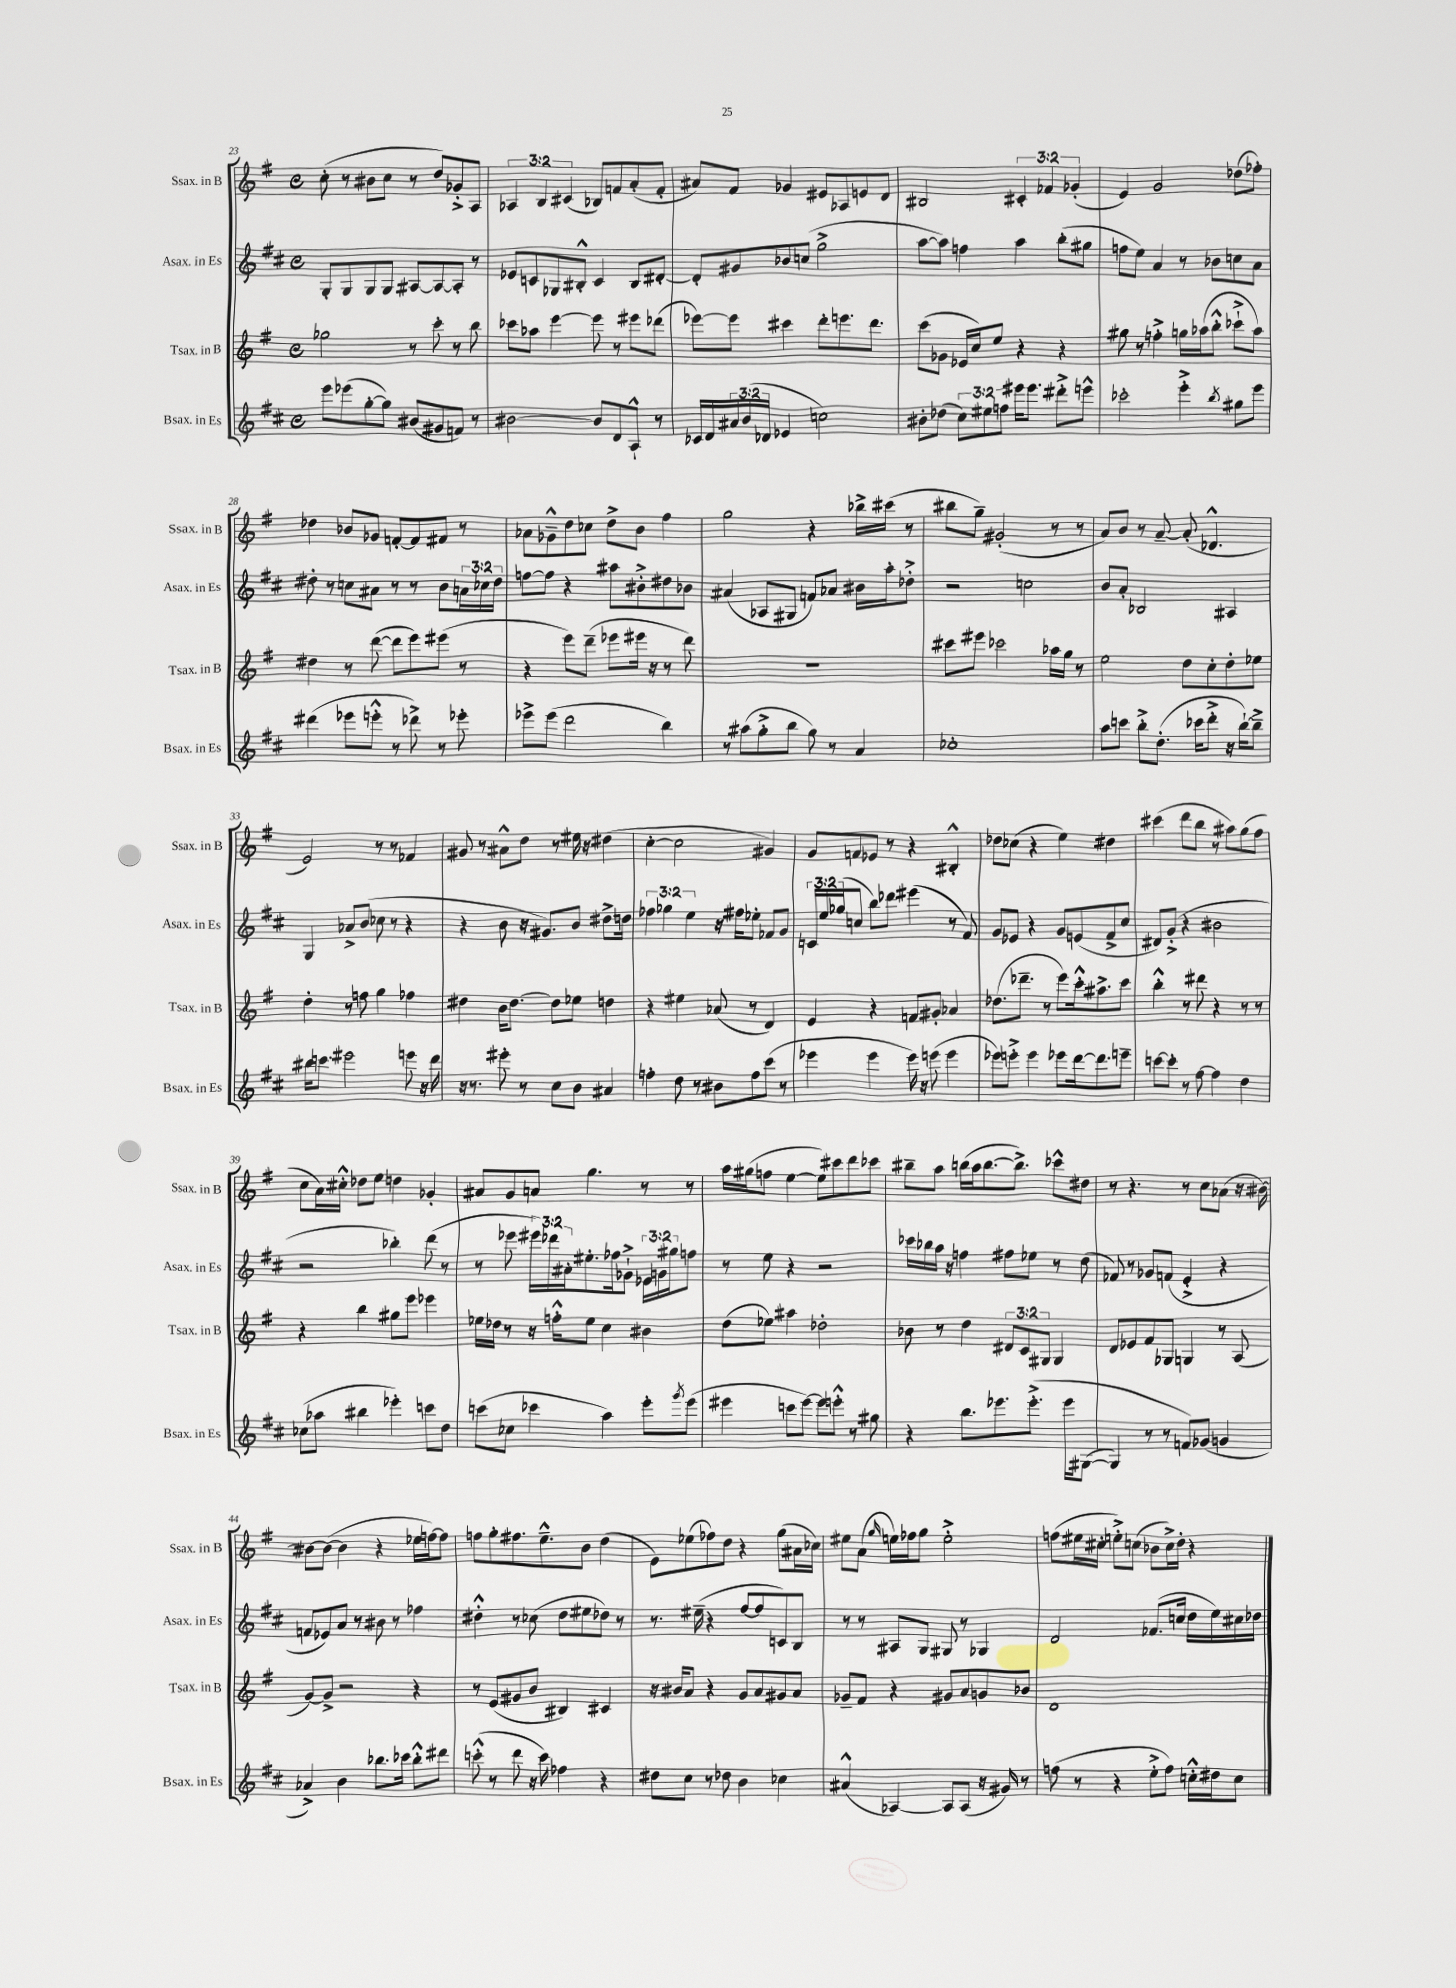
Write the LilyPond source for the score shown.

<<
\new StaffGroup <<
\new Staff = "s0" \with { instrumentName = "Ssax. in B" shortInstrumentName = "Ssax. in B" } {
    \clef treble \key g \major \defaultTimeSignature \time 4/4 \override Staff.TupletNumber.text = #tuplet-number::calc-fraction-text
    c''8-.( r8 bis'8 c''8 r8 d''8) ges'8-.-> a8 |
    \tuplet 3/2 { aes4 b4 cis'4( } bes8) f'8 a'8-.( f'8-. |
    ais'8) fis'8 ges'4 eis'8 aes8 e'8 d'8 |
    bis2 \tuplet 3/2 { cis'4-. fes'4 ges'4-.( } |
    e'4) g'2 des''8( fes''8-.) |
    des''4 bes'8 ges'8 f'8~-. f'8 fis'8 r8 |
    aes'8 ges'8---^ d''8 ces''8 d''8-> b'8 fis''4 |
    g''2 r4 bes''16-> cis'''16( r8 |
    bis''8 g''8--) gis'2-.( r8 r8 |
    a'8) b'8 r8 a'8~-- a'8-.( des'4.-^ |
    e'2) r8 r8 fes'4 |
    gis'8 r8 ais'8-^ d''8 r8 eis''16 r16 dis''4( |
    c''4~-. c''2 gis'4) |
    g'8 f'8 ees'8 r8 r4 bis4-.-^ |
    des''8 ces''8( r4 e''4) dis''4 |
    cis'''4( d'''8 b''8 r8 ais''8) g''8( fis''8 |
    c''8 a'16) cis''16-.-^ des''8 e''8 d''4 ges'4-. |
    ais'8 g'8 a'8 g''4. r8 r8 |
    a''16 gis''16( f''8 e''4~ e''8) cis'''8 d'''8 ces'''8 |
    bis''8-- a''8 b''16( a''16 b''8.~ b''8.->) ces'''8-^ dis''8 |
    r8 r4. r8 c''8 aes'8( r16 bis'16~) |
    bis'8~ bis'8~( bis'4 r4 ees''16 f''16~) f''8 |
    f''8 g''8-. fis''8. e''8.---^ b'8 d''4( |
    e'8) ees''8( fes''8) d''8 r4 g''8( ais'16 ces''16) |
    eis''8 a'8( \grace { g''16 } e''16) fes''16 g''8 e''2-.-> |
    f''8( eis''16 cis''16-. e''8-.->) c''8( bes'8 c''16->) d''16-. r4 \bar "|." |
}
\new Staff = "s1" \with { instrumentName = "Asax. in Es" shortInstrumentName = "Asax. in Es" } {
    \clef treble \key d \major \defaultTimeSignature \time 4/4 \override Staff.TupletNumber.text = #tuplet-number::calc-fraction-text
    g8-. g8 g8 g8 ais8~ ais8~ ais8-. r8 |
    ees'8 c'8 ges8 bis8-.-^ c'4 bis8 dis'8~-. |
    dis'8-. gis'8 bes'8 c''8( g''2-> |
    a''8~ a''8) f''4 a''4 b''8-.( gis''8 |
    f''8 e''8) a'4 r8 bes'8 c''8 a'8 |
    dis''8-. r8 c''8 ais'8 r8 r8 b'8 \tuplet 3/2 { a'16 ces''16 dis''16 } |
    f''8~ f''8 r4 ais''8 bis'8-.-> dis''8 bes'8 |
    ais'4( aes8 gis8 f'8) aes'8 bis'16 a''16-. des''8-.-> |
    r2 c''2 |
    b'8 a'8-. bes2 ais4 |
    g4 aes'8-> b'8( ces''8 r8 r4 |
    r4 b'8 r16 gis'8.) b'8 dis''8.-> d''16 |
    \tuplet 3/2 { fes''4 ges''4 e''4 } r16 fis''16 ees''8-. fes'8 g'8 |
    \tuplet 3/2 { c'16 e''16 ges''16( } c''8 b''8) des'''8 eis'''4( r8 fis'8) |
    g'8 ees'8 r4 g'8 e'8( fis'8-> cis''8 |
    dis'8) g'8-.->( r4 bis'2 |
    r2 bes''4-.) d'''8( r8 |
    r8 ees'''8 \tuplet 3/2 { eis'''16) des'''16 ais'16-. } eis''8.-. fes''16 ges'8-!-> \tuplet 3/2 { ees'16 g'16 gis''16 } f''8 |
    r8 e''8 r4 r2 |
    ces'''16 bes''16 a''16 r16 f''4 fis''8 ees''8 r8 d''8( |
    fes'8) r8 ges'8 f'8( e'4-.-> r4 |
    f'8 ees'8) a'8 r8 bis'8 r8 fes''4 |
    dis''4-.-^ r8 ces''8( dis''8 eis''8 des''8) r8 |
    r8. eis''16--( r4 fis''8~ fis''8 c'8) b8 |
    r8 r8 ais8 g8 gis8 r8 ges4 |
    d'2 fes'8.( c''16 d''16 e''16) cis''16 des''16 \bar "|." |
}
\new Staff = "s2" \with { instrumentName = "Tsax. in B" shortInstrumentName = "Tsax. in B" } {
    \clef treble \key g \major \defaultTimeSignature \time 4/4 \override Staff.TupletNumber.text = #tuplet-number::calc-fraction-text
    ges''2 r8 c'''8-. r8 b''8 |
    ces'''8 aes''8 e'''4~ e'''8 r8 eis'''8 des'''8( |
    ees'''8~) ees'''8 cis'''4 d'''8-. e'''8. d'''8. |
    c'''8( ges'8 ees'16 c''16) e''8 r4 r4 |
    gis''8 r8 f''4-.-> g''16 aes''16( b''8-.-^ ces'''8-!-> aes''8) |
    dis''4 r8 d'''8~( d'''8 e'''8) eis'''8( r8 |
    r4 e'''8) d'''8--( ees'''8 eis'''16 r16 r8 d'''8) |
    R1 |
    cis'''8 eis'''8 ces'''2 aes''16 g''16 r8 |
    e''2 d''8 c''8-. d''8-. ees''8 |
    d''4-. r8 f''8 g''4 fes''4 |
    dis''4 b'16 dis''8.~ dis''8 ees''8 d''4 |
    r4 eis''4 aes'8( r8 d'4) |
    e'4 r4 f'8 gis'8-. aes'4 |
    des''8.( des'''8.-- r8 e'''8) c'''16-.-^ ais''8.-> c'''8 |
    b''4-.-^ r8 dis'''8 r4 r8 r8 |
    r4 b''4 gis''8 e'''8 ees'''4 |
    ees''16 des''16 r8 r16 f''16-.-^ ees''8 c''4 bis'4 |
    d''8( ees''8) ais''4 des''2-. |
    bes'8 r8 d''4 \tuplet 3/2 { dis'8 c'8 gis8 } gis4 |
    d'8 ees'8 fis'8 ges8 g4 r8 a8( |
    g'8~) g'8-> r2 r4 |
    r8 e'8( gis'8 b'8 bis4) cis'4 |
    r16 bis'16 a'8 r4 g'8 a'8 gis'8 a'8 |
    ges'8-- fis'8 r4 gis'8 a'8 g'8 bes'8 |
    d'1 \bar "|." |
}
\new Staff = "s3" \with { instrumentName = "Bsax. in Es" shortInstrumentName = "Bsax. in Es" } {
    \clef treble \key d \major \defaultTimeSignature \time 4/4 \override Staff.TupletNumber.text = #tuplet-number::calc-fraction-text
    e'''8 ees'''8( g''8~-. g''8) bis'8( gis'8 f'8) r8 |
    bis'2~ bis'8 d'8 a8-!-^ r8 |
    ces'16 d'16 \tuplet 3/2 { ais'16 b'16( des'16 } ees'4 c''2) |
    bis'8-. des''8( \tuplet 3/2 { cis''8) eis''8 f''8 } eis'''16 eis'''8. dis'''8-.-> e'''8-^ |
    ces'''2-. e'''4-.-> \acciaccatura { b''8 } gis''8 e'''8 |
    dis'''4( ees'''8 e'''8-.-^ r8 des'''8->) r8 ees'''8-. |
    ees'''8-> ees'''8( d'''2 b''4) |
    r8 ais''8( g''8-.-> b''8 g''8) r8 a'4 |
    ces''1-. |
    a''8 c'''8 b''8-.-> d''8.-.( ces'''16 d'''8-.-> r16 b''16~-!) b''8---> |
    bis''16 c'''8. eis'''2 e'''8 r16 d'''16 |
    r16 r8. eis'''8-. r8 cis''8 b'8 ais'4 |
    f''4-. d''8 r8 bis'8 f''8 cis'''8( r8 |
    ees'''4 ees'''4 ees'''16) r16 e'''8( e'''4 |
    ees'''8) e'''8-.-> e'''4 ees'''8 d'''16~ d'''8. e'''8-- |
    c'''8~ c'''8-. r8 fis''8~ fis''4 d''4 |
    ces''8( aes''8 bis''4 ees'''4-.) c'''8 d''8 |
    c'''8( ces''8 ces'''4 a''4) e'''8-. \acciaccatura { g'''8 } e'''8( |
    eis'''4 c'''8 eis'''8~) eis'''8 e'''8-.-^ r8 gis''8 |
    r4 b''8. ees'''8. ees'''8.-.->\( ees'''16 gis8~( |
    gis4) r8 r8 f'8\) ges'8( g'4 |
    aes'4->) b'4 bes''8. ces'''16 bes''8-.-^ dis'''8 |
    c'''8-.-^( r8 d'''8 r16 c'''16) fes''4 r4 |
    dis''8 cis''8 r8 des''8 b'4 ces''4 |
    ais'4-^( aes4~) aes8 aes8( r16 gis'16) r8 |
    f''8( r8 r4 e''8-.-> f''8) c''16-.-^ dis''16 c''8 \bar "|." |
}
>>
>>
\layout { \context { \Score currentBarNumber = #23 } }
